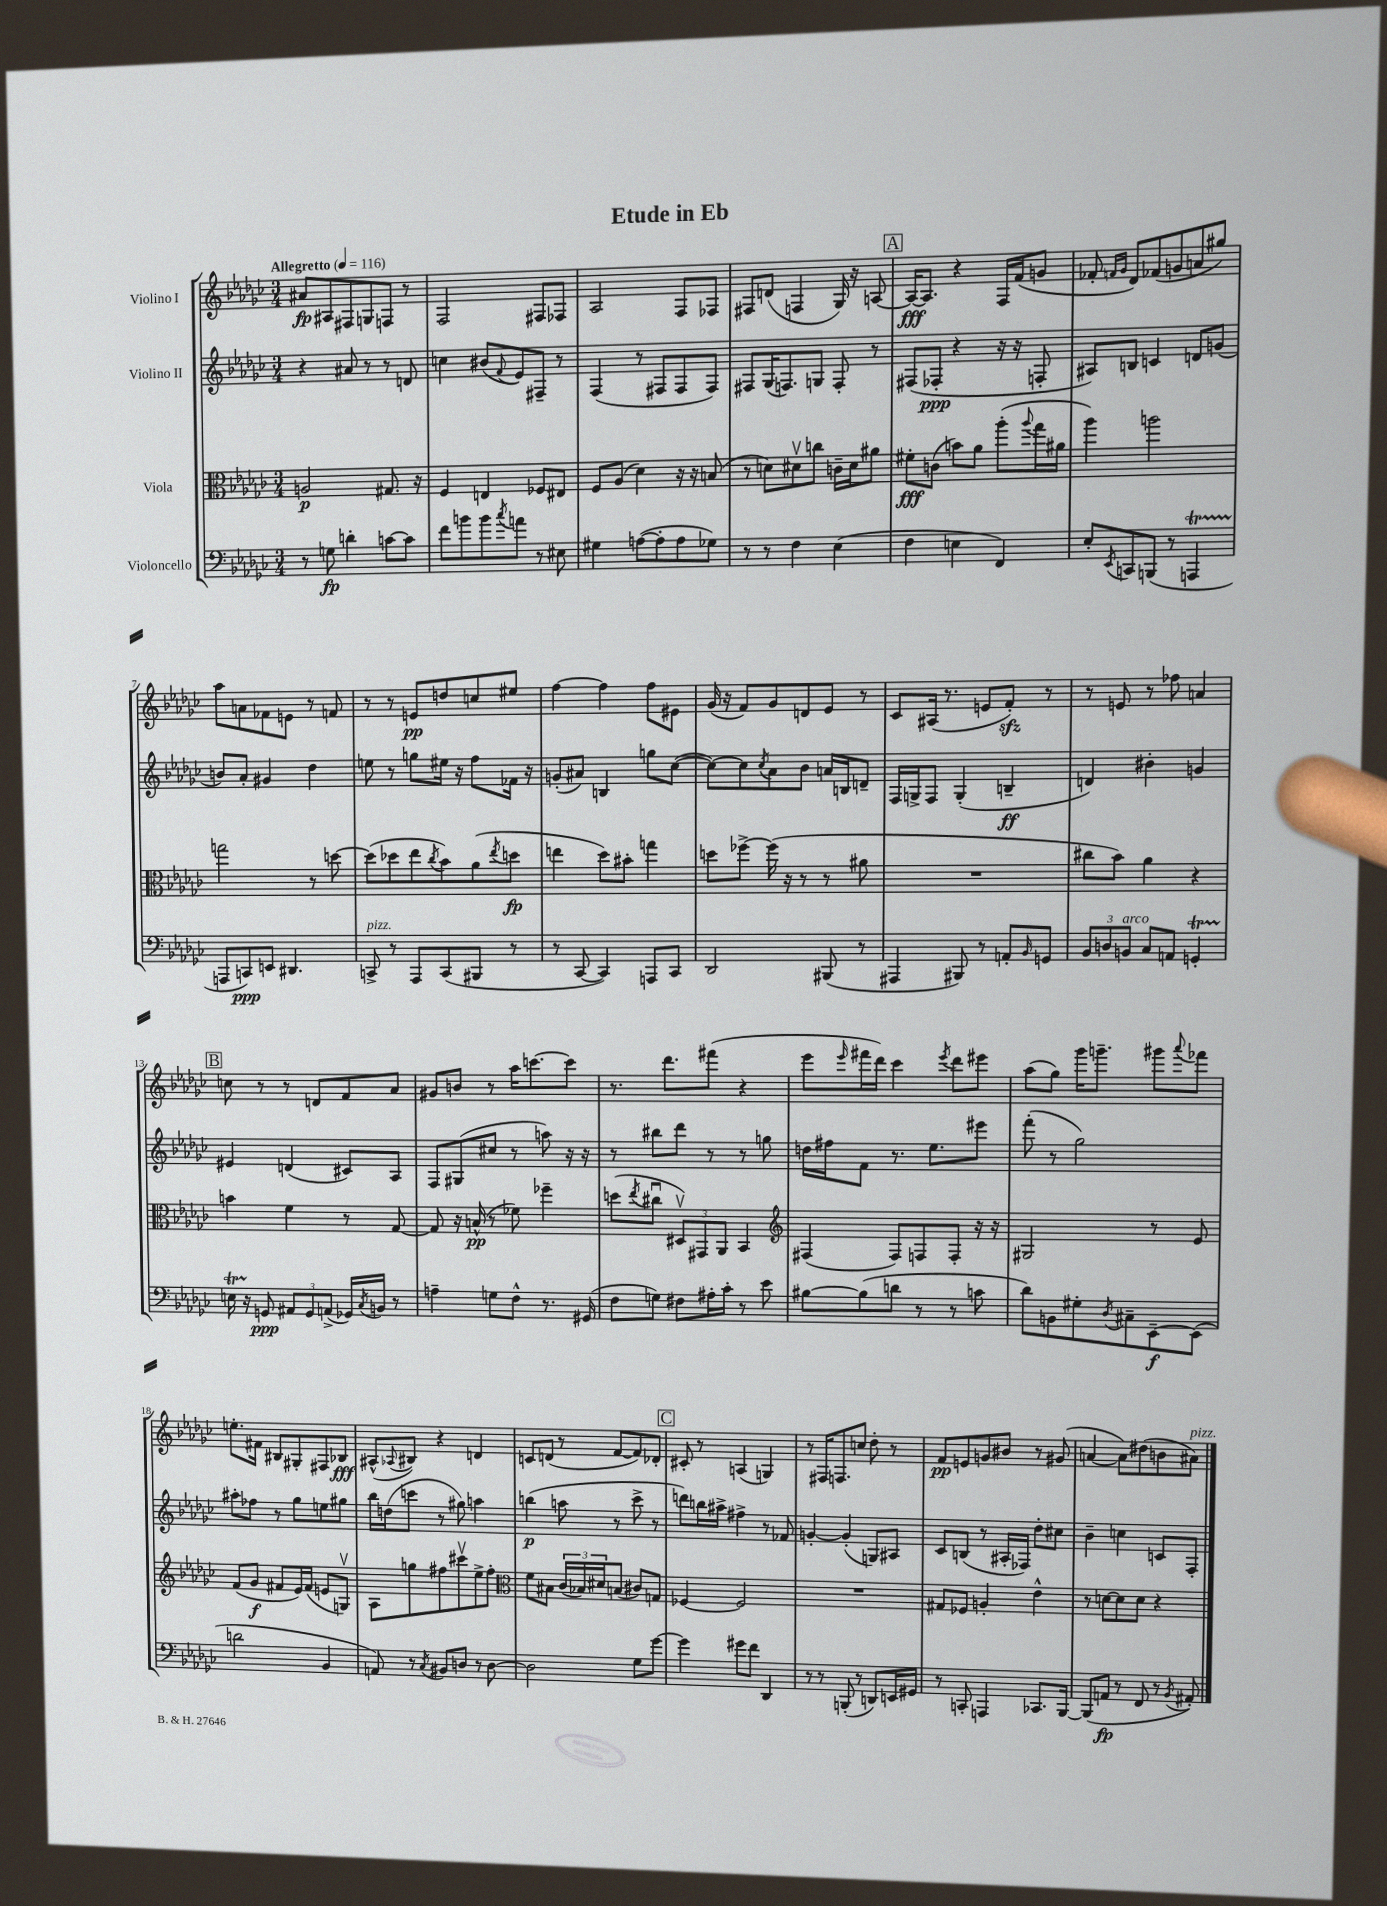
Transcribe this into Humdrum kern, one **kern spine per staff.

**kern	**dynam	**kern	**dynam	**kern	**dynam	**kern	**dynam
*part4	*part4	*part3	*part3	*part2	*part2	*part1	*part1
*staff4	*staff4	*staff3	*staff3	*staff2	*staff2	*staff1	*staff1
*I"Violoncello	*	*I"Viola	*	*I"Violino II	*	*I"Violino I	*
*clefF4	*	*clefC3	*	*clefG2	*	*clefG2	*
*k[b-e-a-d-g-c-]	*	*k[b-e-a-d-g-c-]	*	*k[b-e-a-d-g-c-]	*	*k[b-e-a-d-g-c-]	*
*M3/4	*	*M3/4	*	*M3/4	*	*M3/4	*
*MM116	*	*MM116	*	*MM116	*	*MM116	*
=1	=1	=1	=1	=1	=1	=1	=1
!	!	!	!	!	!	!LO:TX:a:B:t=Allegretto	!
8r	.	2An/	p	4r	.	8a#X/L	fp
8Gn\	fp	.	.	.	.	8A#X/	.
4dn'\	.	.	.	8a#X/	.	8F#X/	.
.	.	.	.	8r	.	8Gn/	.
[8cn\L	.	8.G#X/	.	8r	.	8Fn/J	.
8c\J]	.	.	.	8dn/	.	8r	.
.	.	16r	.	.	.	.	.
=2	=2	=2	=2	=2	=2	=2	=2
8f\L	.	4F/	.	4ccn\	.	2F/	.
8bn\	.	.	.	.	.	.	.
8b\	.	4En/	.	(8b#X/L	.	.	.
8qcc-/	.	.	.	8qqf/	.	.	.
8an\J	.	.	.	8e-/)	.	.	.
8r	.	8F-X/L	.	8F#X~/J	.	8F#X/L	.
8E#X\	.	8E#X/J	.	8r	.	8F-X/J	.
=3	=3	=3	=3	=3	=3	=3	=3
4G#X\	.	8F/L	.	(4F/	.	2A-/	.
.	.	(8A-/J	.	.	.	.	.
([8An\L	.	4d-\)	.	8r	.	.	.
8A'\]	.	.	.	8F#X/L	.	.	.
8A\	.	16r	.	8F#/	.	8F/L	.
.	.	16r	.	.	.	.	.
8G-X\J)	.	(8Bn/	.	8F#/J)	.	8F-X/J	.
=4	=4	=4	=4	=4	=4	=4	=4
8r	.	8r	.	8F#X/L	.	8F#X/L	.
8r	.	8dn\L)	.	(16G-/K	.	(8dn/J	.
.	.	.	.	8.Fn/)	.	.	.
4F\	.	8d#Xv\	.	.	.	4Fn/	.
.	.	8ccn\J	.	8Gn/J	.	.	.
(4E-\	.	16cn~\LL	.	8F'/	.	16G-/)	.
.	.	16d#\J	.	.	.	16r	.
.	.	8a#X\J	.	8r	.	[8An/	.
!!LO:REH:place=s1:t=A
=5	=5	=5	=5	=5	=5	=5	=5
4F\	.	8f#X'\L	fff	(8F#X/L	.	16A/KL_	fff
.	.	.	.	.	.	8.A/J]	.
.	.	(8cn\J	.	8F-X'/J	ppp	.	.
4En\	.	8bn\L)	.	4r	.	4r	.
.	.	8a-\J	.	.	.	.	.
4FF/)	.	(8aa-'\L	.	16r	.	16F/LL	.
.	.	.	.	16r	.	(16f/J	.
.	.	8qqaa-/	.	.	.	.	.
.	.	16gg-\L	.	8Fn'/	.	8gn/J	.
.	.	16a#X\JJ	.	.	.	.	.
=6	=6	=6	=6	=6	=6	=6	=6
8E-'/L	.	4aa-\)	.	8A#X/L)	.	8f-X'/	.
.	.	.	.	.	.	16qqfn/LL	.
8qEE-/	.	.	.	.	.	16qqg-/JJ	.
8CCn/	.	.	.	8Bn/J	.	8d-/L)	.
(8BBBn/J	.	2aan\	.	4cn/	.	(8f-X/	.
8r	.	.	.	.	.	8gn/	.
4AAAnt/	.	.	.	8dn/L	.	8an/	.
.	.	.	.	(8gn/J	.	8gg#X/J)	.
!!LO:LB:g=z
=7	=7	=7	=7	=7	=7	=7	=7
8AAAn/L	.	2ggn\	.	8bn/L)	.	8aa-\L	.
8CCn/)	ppp	.	.	8a-'/J	.	8an\	.
8EEn/J	.	.	.	4g#X/	.	8f-X\	.
4.DD#X/	.	.	.	.	.	8en\J	.
.	.	8r	.	4dd-\	.	8r	.
.	.	[8ddn\	.	.	.	8fn/	.
=8	=8	=8	=8	=8	=8	=8	=8
!LO:TX:a:i:t=pizz.	!	!	!	!	!	!	!
8CCn^/	.	(8dd\L]	.	8een\	.	8r	.
8r	.	8dd-X\	.	8r	.	8r	.
8AAA-/L	.	8ee-\	.	8ggn\L	.	8en/L	pp
.	.	8qcc-/	.	.	.	.	.
(8CC/	.	8b-\)	.	16ee#X\Jk	.	8ddn/	.
.	.	.	.	16r	.	.	.
8BBB#X/J	.	(8a-\	.	8ff\L	.	8ccn/	.
.	.	8qee-/	.	.	.	.	.
8r	.	8ddn\J	fp	16f-X\Jk	.	8ee#X/J	.
.	.	.	.	16r	.	.	.
=9	=9	=9	=9	=9	=9	=9	=9
8r	.	4een\	.	(8gn'/L	.	[4ff\	.
[8CC-/	.	.	.	8a#X/J)	.	.	.
4CC-/])	.	8dd-\L)	.	4Bn/	.	4ff\]	.
.	.	8b#X'\J	.	.	.	.	.
8AAAn/L	.	4ggn\	.	8ggn\L	.	8ff\L	.
8CC-/J	.	.	.	([8cc-\J	.	8e#X\J	.
=10	=10	=10	=10	=10	=10	=10	=10
2DD-/	.	8ddn\L	.	8cc-\L_)	.	(16g-/	.
.	.	.	.	.	.	16r	.
.	.	[8ff-X^\J	.	8cc-\]	.	8f/L)	.
.	.	.	.	8qcc-/	.	.	.
.	.	(16ff-\]	.	8a-\	.	8g-/	.
.	.	16r	.	.	.	.	.
.	.	8r	.	8b-\J	.	8dn/	.
(8BBB#X/	.	8r	.	16an/LL	.	8e-/J	.
.	.	.	.	16Bn/J	.	.	.
8r	.	8a#X\	.	8dn~/J	.	8r	.
=11	=11	=11	=11	=11	=11	=11	=11
4AAA#X/	.	2.r	.	16F/LL	.	8c-/L	.
.	.	.	.	16Gn^/J	.	.	.
.	.	.	.	8F/J	.	(16A#X/Jk	.
.	.	.	.	.	.	8.r	.
8BBB#X/)	.	.	.	(4G'/	.	.	.
8r	.	.	.	.	.	8en/L	.
8AAn'/L	.	.	.	4Bn~/	ff	8fzz'/J)	.
16qqBB-/	.	.	.	.	.	.	.
8GGn/J	.	.	.	.	.	8r	.
=12	=12	=12	=12	=12	=12	=12	=12
12BB-/L	.	8cc#X\L	.	4dn/)	.	8r	.
12Dn/	.	.	.	.	.	.	.
.	.	8b-\J)	.	.	.	8en/	.
!LO:TX:a:i:t=arco	!	!	!	!	!	!	!
12BBn/J	.	.	.	.	.	.	.
8C-/L	.	4a-\	.	4b#X'\	.	8r	.
8AAn/J	.	.	.	.	.	8ff-X\	.
4GGnt'/	.	4r	.	4gn/	.	4an/	.
!!LO:LB:g=z
!!LO:REH:place=s1:t=B
=13	=13	=13	=13	=13	=13	=13	=13
16EnTTT\	.	4bn\	.	4e#X/	.	8ccn\	.
16r	.	.	.	.	.	.	.
8GGn/	ppp	.	.	.	.	8r	.
12AA#X/L	.	4f\	.	(4dn/	.	8r	.
12GG/	.	.	.	.	.	.	.
.	.	.	.	.	.	8dn/L	.
(12AAn^/J	.	.	.	.	.	.	.
16GG-X/LL)	.	8r	.	8c#X/L)	.	8f/	.
8qC-/	.	.	.	.	.	.	.
16BBn/JJ	.	.	.	.	.	.	.
8r	.	[8G-/	.	8A-/J	.	8a-/J	.
=14	=14	=14	=14	=14	=14	=14	=14
4An~\	.	8G-/]	.	8F/L	.	8g#X/L	.
.	.	16r	.	(8G#X/	.	8bn/J	.
.	.	(16Bn^^/	pp	.	.	.	.
8Gn\L	.	8r	.	8cc#X/J	.	8r	.
8F^^\J	.	8f-X\)	.	8r	.	16aa-\KL	.
.	.	.	.	.	.	[8.cccn\	.
8.r	.	4ff-X~\	.	8aan\)	.	.	.
.	.	.	.	16r	.	8ccc\J]	.
(16GG#X/	.	.	.	16r	.	.	.
=15	=15	=15	=15	=15	=15	=15	=15
8F\L	.	(8ddn\L	.	8r	.	8.r	.
.	.	8qee-/	.	.	.	.	.
8Gn\J)	.	8cc#Xu\J	.	8bb#X\L	.	.	.
.	.	.	.	.	.	8.ddd-\L	.
8F#X\L	.	12D#Xv/L)	.	8ddd-\J	.	.	.
.	.	12GG#X/	.	.	.	.	.
16A#X'\L	.	.	.	8r	.	(8fff#X\J	.
.	.	12AA-/J	.	.	.	.	.
16c-'\JJ	.	.	.	.	.	.	.
8r	.	4BB-/	.	8r	.	4r	.
8e-\	.	.	.	8ggn\	.	.	.
=16	=16	=16	=16	=16	=16	=16	=16
*	*	*clefG2	*	*	*	*	*
[8B#X\L	.	(4F#X/	.	16ddn\LL	.	8eee-\L	.
.	.	.	.	16ff#X\J	.	.	.
.	.	.	.	.	.	16qqeee-/	.
(8B#\]	.	.	.	8f\J	.	16fff#X\L	.
.	.	.	.	.	.	16ddd-\JJ)	.
8dn\J	.	8F#/L)	.	8.r	.	4ccc-\	.
8r	.	8Fn/	.	.	.	.	.
.	.	.	.	8.ee-\L	.	.	.
.	.	.	.	.	.	8qeee-/	.
8r	.	8F'/J	.	.	.	8ddd-\L	.
8cn\	.	16r	.	8eee#X\J	.	8eee#X\J	.
.	.	16r	.	.	.	.	.
=17	=17	=17	=17	=17	=17	=17	=17
8d-\L)	.	2G#X/	.	(8fff'\	.	(8aa-\L	.
8BBn\	.	.	.	8r	.	8gg-\J)	.
8G#X'\	.	.	.	2gg-\)	.	16ggg-\KL	.
.	.	.	.	.	.	8.gggn~\J	.
8qD-/	.	.	.	.	.	.	.
8C#X~\	.	.	.	.	.	.	.
[8EE-~\	f	8r	.	.	.	8ggg#X\L	.
.	.	.	.	.	.	8qqaaa-/	.
(8EE-\J]	.	8e-/	.	.	.	8fff-X\J	.
!!LO:LB:g=z
=18	=18	=18	=18	=18	=18	=18	=18
2dn\	.	(8f/L	.	8aa#X'\L	.	8.een'\L	.
.	.	8g-/J	f	8ff-X\J	.	.	.
.	.	.	.	.	.	16f#X\Jk	.
.	.	8f#X/L	.	8r	.	8B#X/L	.
.	.	16e-/L)	.	8gg-\L	.	8G#X'/	.
.	.	(16f#/JJ	.	.	.	.	.
4BB-/	.	8en/L	.	8een\	.	8F#X/	.
.	.	8Gnv/J)	.	8gg#X\J	.	8B-X/J	fff
=19	=19	=19	=19	=19	=19	=19	=19
8AAn/)	.	8A-\L	.	16bb-\LL	.	(8A#X^^/L	.
.	.	.	.	(16ddn\J	.	.	.
.	.	.	.	.	.	8qqA-X/	.
8r	.	8ggn\	.	8cccn\J	.	8B#X/J)	.
8qC-/	.	.	.	.	.	.	.
8BB#X/L	.	8ff#X\	.	8r	.	4r	.
8Dn/J	.	8ccc#Xv\	.	8gg#X\)	.	.	.
8r	.	8ee-^\	.	4aan\	.	4dn/	.
[8D\	.	8ff#'\J	.	.	.	.	.
=20	=20	=20	=20	=20	=20	=20	=20
*	*	*clefC3	*	*	*	*	*
2D\]	.	8f\L	.	(4bbn\	p	8cn/L	.
.	.	8B#X\J	.	.	.	(8dn/J	.
.	.	(24c-/LL	.	8aan\	.	8r	.
.	.	24B-X/)	.	.	.	.	.
.	.	24d#X/J	.	.	.	.	.
.	.	(8Bn/J	.	8r	.	[8f/L	.
8G-\L	.	8c#X/L)	.	8ccc-^\	.	8f/])	.
[8g-\J	.	8Gn/J	.	8r	.	8d-X'/J	.
!!LO:REH:place=s1:t=C
=21	=21	=21	=21	=21	=21	=21	=21
4g-\]	.	[4F-X/	.	8dddn\L)	.	8c#X'/	.
.	.	.	.	16bbn\L	.	8r	.
.	.	.	.	16aa#X^\JJ	.	.	.
8g#X\L	.	2F-/]	.	4ff#X^\	.	(4An/	.
8f\J	.	.	.	.	.	.	.
4DD-/	.	.	.	8r	.	4Gn/)	.
.	.	.	.	8f-X/	.	.	.
=22	=22	=22	=22	=22	=22	=22	=22
8r	.	2.r	.	[4gn'/	.	8r	.
8r	.	.	.	.	.	16F#X/KL	.
.	.	.	.	.	.	8.Fn/	.
(8BBBn'/	.	.	.	(4g'/]	.	.	.
8r	.	.	.	.	.	8ccn/J	.
8DDn/L)	.	.	.	8Gn/L)	.	8dd-'\	.
16EEn/L	.	.	.	8A#X/J	.	8r	.
16GG#X/JJ	.	.	.	.	.	.	.
=23	=23	=23	=23	=23	=23	=23	=23
8r	.	8G#X/L	.	8c-/L	.	8f/L	pp
8CCn'/	.	8F-X/J	.	(8Bn/J	.	8en/	.
4AAAn/	.	4An'/	.	8r	.	8gn/	.
.	.	.	.	16A#X'/LL	.	8b#X/J	.
.	.	.	.	16F-X/JJ)	.	.	.
8.CC-X/L	.	4e-^^\	.	8dd-'\L	.	8r	.
.	.	.	.	8cc#X\J	.	(8g#X/	.
[16BBB-/Jk	.	.	.	.	.	.	.
=24	=24	=24	=24	=24	=24	=24	=24
(8BBB-/L]	.	8r	.	4b-~\	.	[4an/	.
8AAn/J	fp	[8dn\L	.	.	.	.	.
8r	.	8d\]	.	4ccn\	.	8a\L])	.
8FF/	.	8d\J	.	.	.	(8dd#X\	.
8r	.	4r	.	8cn/L	.	8bn\	.
8qBB-/	.	.	.	.	.	.	.
!	!	!	!	!	!	!LO:TX:a:i:t=pizz.	!
8AA#X'/)	.	.	.	8F'/J	.	8a#X\J)	.
==	==	==	==	==	==	==	==
*-	*-	*-	*-	*-	*-	*-	*-
